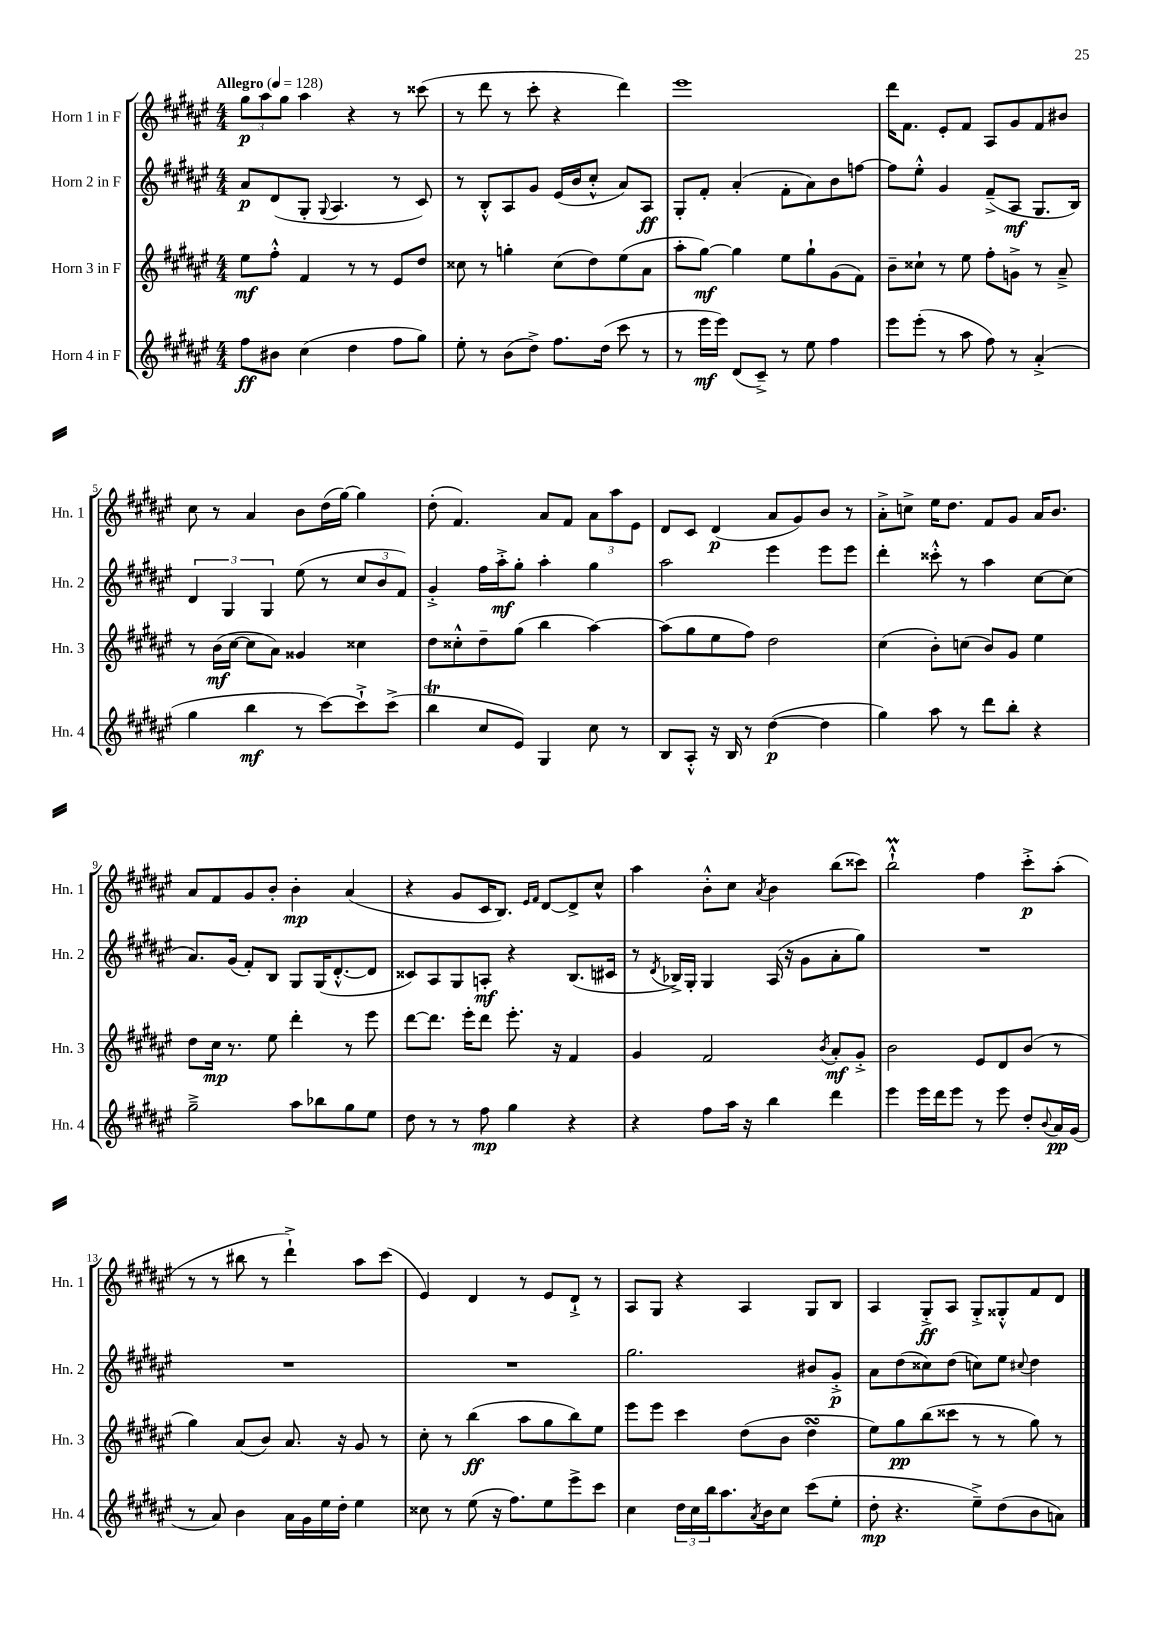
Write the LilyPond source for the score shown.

<<
\new StaffGroup <<
\new Staff = "s0" \with { instrumentName = "Horn 1 in F" shortInstrumentName = "Hn. 1" } {
    \clef treble \key fis \major \numericTimeSignature \time 4/4 \tempo "Allegro" 4 = 128
    \tuplet 3/2 { gis''8\p ais''8 gis''8 } ais''4 r4 r8 cisis'''8( |
    r8 dis'''8 r8 cis'''8-. r4 dis'''4) |
    eis'''1 |
    dis'''16 fis'8. eis'8-. fis'8 ais8 gis'8 fis'8 bis'8 |
    cis''8 r8 ais'4 b'8 dis''16( gis''16~) gis''4 |
    dis''8-.( fis'4.) ais'8 fis'8 \tuplet 3/2 { ais'8 ais''8 eis'8 } |
    dis'8 cis'8 dis'4\p( ais'8 gis'8) b'8 r8 |
    ais'8-.-> c''8-> eis''16 dis''8. fis'8 gis'8 ais'16 b'8. |
    ais'8 fis'8 gis'8 b'8-. b'4-.\mp ais'4( |
    r4 gis'8 cis'16 b8.) \grace { eis'16 fis'16 } dis'8~ dis'8-> cis''8-^ |
    ais''4 b'8-.-^ cis''8 \acciaccatura { ais'8 } b'4 b''8( cisis'''8) |
    b''2-!-^\prall fis''4 cis'''8-.->\p ais''8-.( |
    r8 r8 bis''8 r8 dis'''4-!->) ais''8 cis'''8( |
    eis'4) dis'4 r8 eis'8 dis'8-!-> r8 |
    ais8 gis8 r4 ais4 gis8 b8 |
    ais4 gis8-.->\ff ais8 gis8-.-> gisis8-.-^ fis'8 dis'8 \bar "|." |
}
\new Staff = "s1" \with { instrumentName = "Horn 2 in F" shortInstrumentName = "Hn. 2" } {
    \clef treble \key fis \major \numericTimeSignature \time 4/4
    ais'8\p dis'8( gis8-. \appoggiatura { gis8 } ais4. r8 cis'8) |
    r8 b8-.-^ ais8 gis'8 eis'16( b'16 cis''8-.-^ ais'8) ais8\ff |
    gis8-. fis'8-. ais'4-.( fis'8-. ais'8) b'8 f''8~ |
    f''8 eis''8-.-^ gis'4 fis'8--->( ais8\mf gis8. b16) |
    \tuplet 3/2 { dis'4 gis4 gis4 } eis''8( r8 \tuplet 3/2 { cis''8 b'8 fis'8) } |
    gis'4-.-> fis''16 ais''16-.->\mf gis''8-. ais''4-. gis''4 |
    ais''2 eis'''4 eis'''8 eis'''8 |
    dis'''4-. cisis'''8-.-^ r8 ais''4 cis''8~ cis''8( |
    ais'8.) gis'16( fis'8-.) b8 gis8 gis16( dis'8.~-.-^ dis'8 |
    cisis'8) ais8 gis8 a8-.\mf r4 b8.( cis'16 |
    r8 \acciaccatura { dis'8 } bes16->) gis16-. gis4 ais16( r16 gis'8 ais'8-. gis''8) |
    R1 |
    R1 |
    R1 |
    gis''2. bis'8 gis'8-.->\p |
    ais'8 dis''8( cisis''8) dis''8( c''8) eis''8 \appoggiatura { cis''8 } dis''4 \bar "|." |
}
\new Staff = "s2" \with { instrumentName = "Horn 3 in F" shortInstrumentName = "Hn. 3" } {
    \clef treble \key fis \major \numericTimeSignature \time 4/4
    eis''8\mf fis''8-.-^ fis'4 r8 r8 eis'8 dis''8 |
    cisis''8 r8 g''4-. cisis''8( dis''8) eis''8( ais'8 |
    ais''8-. gis''8~\mf) gis''4 eis''8 gis''8-! gis'8( fis'8) |
    b'8-- cisis''8-! r8 eis''8 fis''8-. g'8-> r8 ais'8---> |
    r8 b'16\mf( cis''16~ cis''8 ais'8) gisis'4 cisis''4 |
    dis''8 cisis''8-.-^ dis''8-- gis''8( b''4 ais''4~) |
    ais''8( gis''8 eis''8 fis''8) dis''2 |
    cis''4( b'8-.) c''8( b'8) gis'8 eis''4 |
    dis''8 cis''16\mp r8. eis''8 dis'''4-. r8 eis'''8 |
    dis'''8~ dis'''8. eis'''16-. dis'''8 eis'''8.-. r16 fis'4 |
    gis'4 fis'2 \acciaccatura { b'8 } ais'8-.\mf gis'8-.-> |
    b'2 eis'8 dis'8 b'8( r8 |
    gis''4) ais'8( b'8) ais'8. r16 gis'8 r8 |
    cis''8-. r8 b''4\ff( ais''8 gis''8 b''8) eis''8 |
    eis'''8 eis'''8 cis'''4 dis''8( b'8 dis''4\turn |
    eis''8) gis''8\pp b''8( cisis'''8 r8 r8 gis''8) r8 \bar "|." |
}
\new Staff = "s3" \with { instrumentName = "Horn 4 in F" shortInstrumentName = "Hn. 4" } {
    \clef treble \key fis \major \numericTimeSignature \time 4/4
    fis''8\ff bis'8 cis''4( dis''4 fis''8 gis''8) |
    eis''8-. r8 b'8( dis''8->) fis''8. dis''16( cis'''8 r8 |
    r8 eis'''16\mf eis'''16) dis'8( cis'8--->) r8 eis''8 fis''4 |
    eis'''8 eis'''8-.( r8 ais''8 fis''8) r8 ais'4-.->( |
    gis''4 b''4\mf r8 cis'''8~) cis'''8-!-> cis'''8->( |
    b''4\trill cis''8 eis'8) gis4 cis''8 r8 |
    b8 ais8-.-^ r16 b16 r8 dis''4~\p( dis''4 |
    gis''4) ais''8 r8 dis'''8 b''8-. r4 |
    gis''2---> ais''8 bes''8 gis''8 eis''8 |
    dis''8 r8 r8 fis''8\mp gis''4 r4 |
    r4 fis''8 ais''16 r16 b''4 dis'''4 |
    eis'''4 eis'''16 dis'''16 eis'''8 r8 eis'''8 dis''8-. \appoggiatura { b'8 } ais'16\pp gis'16( |
    r8 ais'8) b'4 ais'16 gis'16 eis''16 dis''16-. eis''4 |
    cisis''8 r8 eis''8( r16 fis''8.) eis''8 eis'''8-> cis'''8 |
    cis''4 \tuplet 3/2 { dis''16 cis''16 b''16 } ais''8. \acciaccatura { ais'8 } b'16 cis''8 cis'''8( eis''8-. |
    dis''8-.\mp r4. eis''8--->) dis''8( b'8 a'8) \bar "|." |
}
>>
>>
